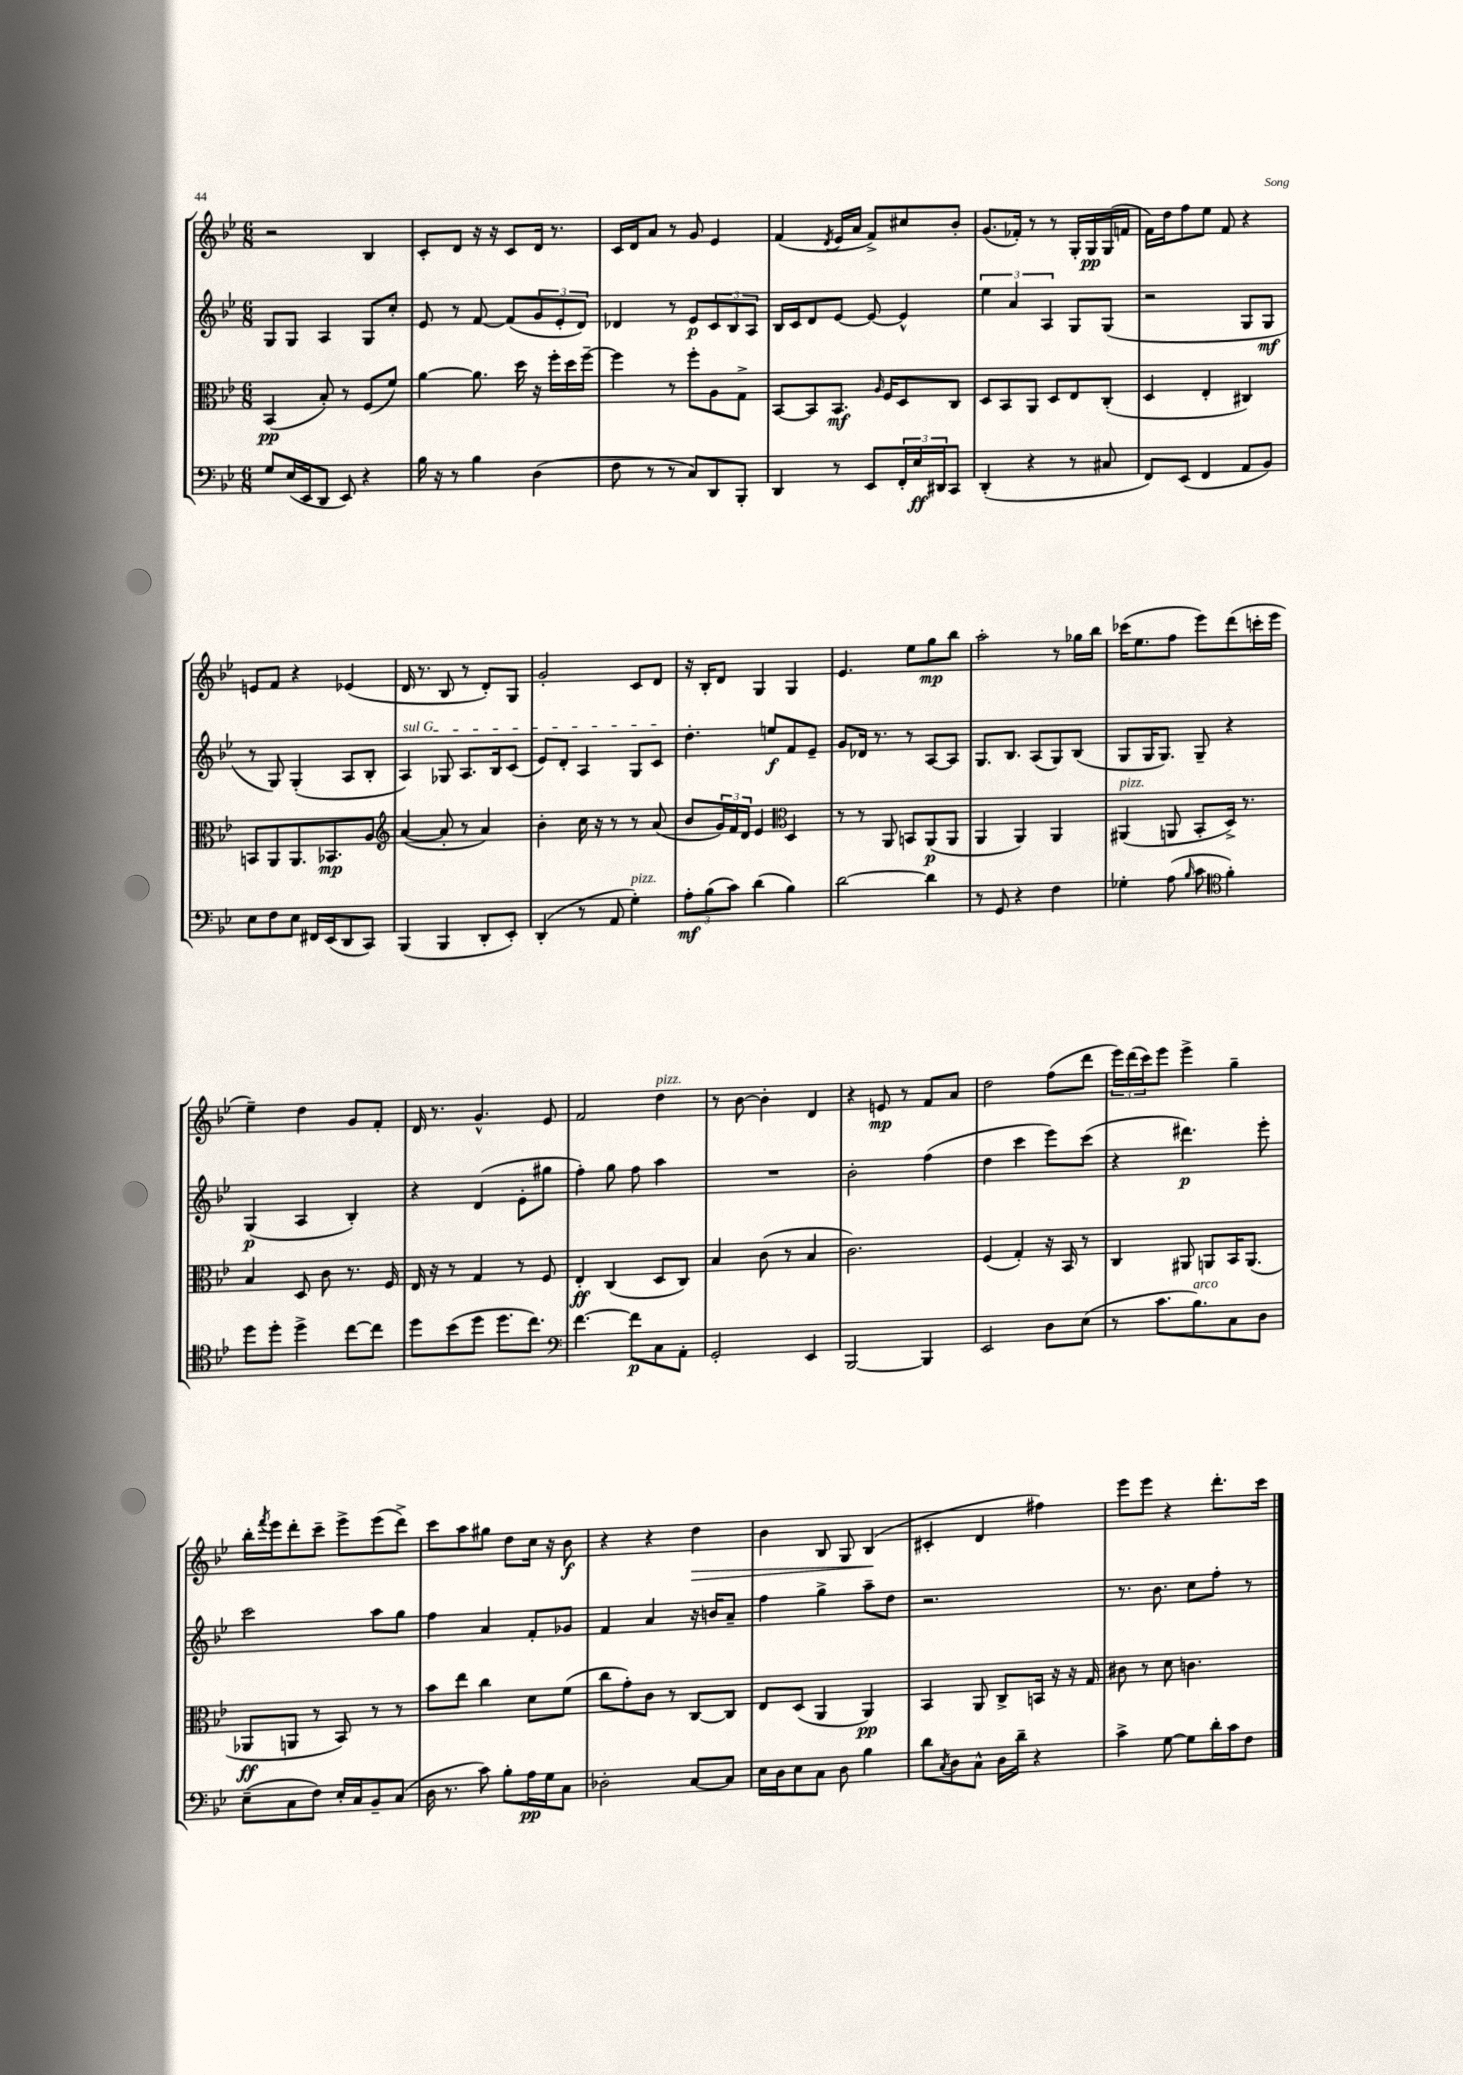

**kern	**dynam	**kern	**dynam	**kern	**dynam	**kern	**dynam
*part4	*part4	*part3	*part3	*part2	*part2	*part1	*part1
*staff4	*staff4	*staff3	*staff3	*staff2	*staff2	*staff1	*staff1
*clefF4	*	*clefC3	*	*clefG2	*	*clefG2	*
*k[b-e-]	*	*k[b-e-]	*	*k[b-e-]	*	*k[b-e-]	*
*M6/8	*	*M6/8	*	*M6/8	*	*M6/8	*
=70	=70	=70	=70	=70	=70	=70	=70
8G/L	.	(4BB-/	pp	8G/L	.	2r	.
(16E-/L	.	.	.	8G/J	.	.	.
16EE-/J	.	.	.	.	.	.	.
8DD/J	.	8B-'/)	.	4A/	.	.	.
8EE-/)	.	8r	.	.	.	.	.
4r	.	(8F/L	.	8G/L	.	4B-/	.
.	.	8f/J)	.	8cc'/J	.	.	.
=71	=71	=71	=71	=71	=71	=71	=71
16B-\	.	[4a\	.	8e-/	.	8c'/L	.
16r	.	.	.	.	.	.	.
8r	.	.	.	8r	.	8d/J	.
4B-\	.	8.a\]	.	[8f/	.	16r	.
.	.	.	.	.	.	16r	.
.	.	.	.	(8f/L]	.	8c/L	.
.	.	16dd\	.	.	.	.	.
(4D\	.	16r	.	12g/	.	16d/Jk	.
.	.	16ff'\LL	.	.	.	8.r	.
.	.	.	.	12e-'/	.	.	.
.	.	16dd\	.	.	.	.	.
.	.	.	.	12d/J)	.	.	.
.	.	[16ff~\JJ	.	.	.	.	.
=72	=72	=72	=72	=72	=72	=72	=72
8F\	.	4ff\]	.	4d-X/	.	16c/LL	.
.	.	.	.	.	.	16d/J	.
8r	.	.	.	.	.	8a/J	.
8r	.	8r	.	8r	.	8r	.
8C/L)	.	8ff'\L	.	8e-/L	p	8g/	.
8DD/	.	8A\	.	12c/	.	4e-/	.
.	.	.	.	12B-/	.	.	.
8BBB-'/J	.	8G^\J	.	.	.	.	.
.	.	.	.	12A/J	.	.	.
=73	=73	=73	=73	=73	=73	=73	=73
4DD/	.	[8BB-/L	.	16B-/LL	.	(4f/	.
.	.	.	.	16c/J	.	.	.
.	.	8BB-/]	.	8d/	.	.	.
.	.	.	.	.	.	8qd/	.
8r	.	8.BB-/J	mf	[8e-/J	.	16e-/LL	.
.	.	.	.	.	.	16a/JJ	.
8EE-/L	.	.	.	8e-/_	.	8f^/L)	.
.	.	16qqA/	.	.	.	.	.
.	.	16F/KL	.	.	.	.	.
24FF'/L	.	8D/	.	4e-^^/]	.	8cc#X/	.
24E-/	ff	.	.	.	.	.	.
24DD#X/J	.	.	.	.	.	.	.
8CC/J	.	8C/J	.	.	.	8b-'/J	.
=74	=74	=74	=74	=74	=74	=74	=74
(4DD'/	.	8D/L	.	6ee-\	.	(8.g/L	.
.	.	8BB-/	.	.	.	.	.
.	.	.	.	6a/	.	.	.
.	.	.	.	.	.	16f-X'/Jk)	.
4r	.	8AA/J	.	.	.	8r	.
.	.	.	.	6A/	.	.	.
.	.	8D/L	.	.	.	8r	.
8r	.	8E-/	.	8G/L	.	16G'/LL	.
.	.	.	.	.	.	16G/	pp
8C#X/	.	(8C'/J	.	(8G/J	.	(16G/	.
.	.	.	.	.	.	16fn/JJ	.
=75	=75	=75	=75	=75	=75	=75	=75
8FF/L)	.	4D/	.	2r	.	16f\LL)	.
.	.	.	.	.	.	16dd\J	.
(8EE-/J	.	.	.	.	.	8ff\	.
4FF/	.	4E-'/	.	.	.	8ee-\J	.
.	.	.	.	.	.	8f/	.
8AA/L	.	4C#X/)	.	8G/L	.	4r	.
8BB-/J)	.	.	.	8G/J	mf	.	.
!!LO:LB:g=z
=76	=76	=76	=76	=76	=76	=76	=76
8E-\L	.	8BBn/L	.	8r	.	8en/L	.
8F\	.	8AA/	.	8G/)	.	8f/J	.
8E-\J	.	8.AA/	.	(4G'/	.	4r	.
16FF#X/LL	.	.	.	.	.	.	.
(16EE-/J	.	8.BB-X/	mp	.	.	.	.
8DD/	.	.	.	8A/L	.	(4e-X/	.
8CC/J)	.	8A/J	.	8B-'/J	.	.	.
=77	=77	=77	=77	=77	=77	=77	=77
*	*	*clefG2	*	*	*	*	*
!	!	!	!	!LO:TX:a:i:t=sul G	!	!	!
(4BBB-/	.	([4a/	.	4A/)	.	16d/	.
.	.	.	.	.	.	8.r	.
4BBB-/	.	8a'/]	.	8G-X/	.	8B-/	.
.	.	8r	.	8.A/L	.	8r	.
8DD'/L	.	4a/)	.	.	.	8d'/L)	.
.	.	.	.	16B-/k	.	.	.
8EE-'/J)	.	.	.	(8c/J	.	8G/J	.
=78	=78	=78	=78	=78	=78	=78	=78
(4DD'/	.	4b-'\	.	8e-/L)	.	2g'/	.
.	.	.	.	8d'/J	.	.	.
8r	.	16cc\	.	4A/	.	.	.
.	.	16r	.	.	.	.	.
8AA/	.	8r	.	.	.	.	.
!LO:TX:a:i:t=pizz.	!	!	!	!	!	!	!
4G'\)	.	8r	.	8G/L	.	8c/L	.
.	.	(8a/	.	8c/J	.	8d/J	.
=79	=79	=79	=79	=79	=79	=79	=79
12A'\L	mf	8b-/L	.	4.dd'\	.	16r	.
.	.	.	.	.	.	16B-'/KL	.
(12B-\	.	.	.	.	.	.	.
.	.	24g/L)	.	.	.	8d/J	.
12c\J)	.	24f/	.	.	.	.	.
.	.	24d/JJ	.	.	.	.	.
(4d\	.	4e-/	.	.	.	4G/	.
.	.	.	.	8een/L	f	.	.
*	*	*clefC3	*	*	*	*	*
4B-\)	.	4D/	.	8f/	.	4G/	.
.	.	.	.	8e-~/J	.	.	.
=80	=80	=80	=80	=80	=80	=80	=80
[2d\	.	8r	.	8g/L	.	4.e-/	.
.	.	8r	.	16d-X/Jk	.	.	.
.	.	.	.	8.r	.	.	.
.	.	8AA/	.	.	.	.	.
.	.	8BBn/L	.	8r	.	8ee-\L	.
4d\]	.	(8AA/	p	[8A/L	.	8gg\	mp
.	.	8AA/J	.	8A/J]	.	8bb-\J	.
=81	=81	=81	=81	=81	=81	=81	=81
8r	.	4AA/	.	8.G/L	.	2aa'\	.
8GG/	.	.	.	.	.	.	.
.	.	.	.	8.B-/J	.	.	.
4r	.	4AA/)	.	.	.	.	.
.	.	.	.	(8A/L	.	.	.
4F\	.	4AA/	.	8G/)	.	8r	.
.	.	.	.	(8B-/J	.	16gg-X\LL	.
.	.	.	.	.	.	16bb-\JJ	.
=82	=82	=82	=82	=82	=82	=82	=82
!	!	!LO:TX:a:i:t=pizz.	!	!	!	!	!
4G-X'\	.	(4AA#X/	.	8G/L	.	(16ccc-X\KL	.
.	.	.	.	.	.	8.ee-\	.
.	.	.	.	16G/K	.	.	.
.	.	.	.	8.G/J)	.	.	.
(8A\	.	8AAn/	.	.	.	8ff\J	.
16qqB-/	.	.	.	.	.	.	.
8c\	.	8BB-'/L	.	8G~/	.	8eee-\L)	.
*clefC4	*	*	*	*	*	*	*
4f'\)	.	16D^/Jk)	.	4r	.	(8ddd\	.
.	.	8.r	.	.	.	.	.
.	.	.	.	.	.	16cccn'\L	.
.	.	.	.	.	.	16eee-\JJ	.
!!LO:LB:g=z
=83	=83	=83	=83	=83	=83	=83	=83
8dd\L	.	4B-/	.	(4G/	p	4ee-~\)	.
8dd'\J	.	.	.	.	.	.	.
4dd^\	.	8D/	.	4A/	.	4dd\	.
.	.	8c\	.	.	.	.	.
[8cc\L	.	8.r	.	4B-'/)	.	8g/L	.
8cc\J]	.	.	.	.	.	8f'/J	.
.	.	16F/	.	.	.	.	.
=84	=84	=84	=84	=84	=84	=84	=84
8dd\L	.	16E-/	.	4r	.	16d/	.
.	.	16r	.	.	.	8.r	.
(8b-\	.	8r	.	.	.	.	.
8dd\J	.	4G/	.	(4d/	.	4.g^^/	.
8.dd\L	.	.	.	.	.	.	.
.	.	8r	.	8e-'\L	.	.	.
8.cc\J)	.	.	.	.	.	.	.
.	.	8F/	.	8gg#X\J	.	8e-/	.
=85	=85	=85	=85	=85	=85	=85	=85
*clefF4	*	*	*	*	*	*	*
[4.f\	.	4E-'/	ff	4ff'\)	.	2f/	.
.	.	(4C/	.	8gg\	.	.	.
8f\L]	p	.	.	8ff\	.	.	.
!	!	!	!	!	!	!LO:TX:a:i:t=pizz.	!
8C\	.	8D/L	.	4aa\	.	4dd\	.
8AA'\J	.	8C/J)	.	.	.	.	.
=86	=86	=86	=86	=86	=86	=86	=86
2GG'/	.	4B-/	.	2.r	.	8r	.
.	.	.	.	.	.	[8b-\	.
.	.	(8c\	.	.	.	4b-'\]	.
.	.	8r	.	.	.	.	.
4EE-/	.	4B-/	.	.	.	4d/	.
=87	=87	=87	=87	=87	=87	=87	=87
[2BBB-/	.	2.c\)	.	2b-'\	.	4r	.
.	.	.	.	.	.	8en/	mp
.	.	.	.	.	.	8r	.
4BBB-/]	.	.	.	(4ff\	.	8f/L	.
.	.	.	.	.	.	8a/J	.
=88	=88	=88	=88	=88	=88	=88	=88
2EE-/	.	(4F/	.	4dd\	.	2dd\	.
.	.	4G'/)	.	4ccc\	.	.	.
8D\L	.	16r	.	8eee-\L)	.	(8ff\L	.
.	.	16BB-/	.	.	.	.	.
(8E-\J	.	8r	.	(8ccc\J	.	8ddd\J	.
=89	=89	=89	=89	=89	=89	=89	=89
8r	.	4C/	.	4r	.	24eee-\LL)	.
.	.	.	.	.	.	(24ddd\	.
.	.	.	.	.	.	24ccc\J)	.
8.c\L	.	.	.	.	.	8eee-\J	.
.	.	8AA#X/	.	4.ddd#X\)	p	4eee-^\	.
!LO:TX:a:i:t=arco	!	!	!	!	!	!	!
8.B-\)	.	.	.	.	.	.	.
.	.	8AAn/L	.	.	.	.	.
8C\	.	16BB-/K	.	.	.	4gg~\	.
.	.	(8.AA/J	.	.	.	.	.
8D\J	.	.	.	8eee-'\	.	.	.
!!LO:LB:g=z
=90	=90	=90	=90	=90	=90	=90	=90
(8E-~\L	.	8AA-X/L	ff	2ccc\	.	16bb-'\LL	.
.	.	.	.	.	.	8qfff/	.
.	.	.	.	.	.	16eee-\J	.
8C\	.	8AAn/J	.	.	.	8ddd'\	.
8F\J)	.	8r	.	.	.	8ccc~\J	.
16E-'/LL	.	8BB-/)	.	.	.	8eee-^\L	.
16C/J	.	.	.	.	.	.	.
8BB-~/	.	8r	.	8aa\L	.	(8eee-\	.
(8C/J	.	8r	.	8gg\J	.	8ddd^\J)	.
=91	=91	=91	=91	=91	=91	=91	=91
16D\	.	8b-\L	.	4ff\	.	8ccc\L	.
8.r	.	.	.	.	.	.	.
.	.	8ee-\J	.	.	.	8aa\	.
8c\)	.	4cc\	.	4a/	.	8gg#X\J	.
8B-'\L	.	.	.	.	.	8dd\L	.
16A\L	pp	8d\L	.	8f'/L	.	16cc\Jk	.
16G\J	.	.	.	.	.	16r	.
8C\J	.	(8f\J	.	8g-X/J	.	8b-\	f
=92	=92	=92	=92	=92	=92	=92	=92
2D-X'\	.	8cc\L	.	4f/	.	4r	.
.	.	8g'\)	.	.	.	.	.
.	.	8c\J	.	4a/	.	4r	.
.	.	8r	.	.	.	.	.
!	!	!	!	!	!	!	!LO:HP:b
[8C/L	.	[8C/L	.	16r	.	4dd\	>
.	.	.	.	16bn/KL	.	.	.
8C/J]	.	8C/J]	.	8a~/J	.	.	.
=93	=93	=93	=93	=93	=93	=93	=93
16E-\LL	.	8E-/L	.	4ff\	.	4b-\	.
16D\J	.	.	.	.	.	.	.
8E-\	.	(8D/J	.	.	.	.	.
8C\J	.	4AA/	.	4gg^\	.	8B-/	.
8D\	.	.	.	.	.	8G/	.
4B-\	.	4AA/)	pp	8aa~\L	.	(4B-/	.
.	.	.	.	8dd\J	.	.	.
.	.	.	.	.	.	.	]
=94	=94	=94	=94	=94	=94	=94	=94
8d\L	.	4BB-/	.	2.r	.	4c#X'/	.
8qC/	.	.	.	.	.	.	.
8D\	.	.	.	.	.	.	.
8C^^\J	.	8AA/	.	.	.	4d/	.
16D\LL	.	8C^/L	.	.	.	.	.
16d~\JJ	.	.	.	.	.	.	.
4r	.	16BBn/Jk	.	.	.	4ff#X\)	.
.	.	16r	.	.	.	.	.
.	.	16r	.	.	.	.	.
.	.	16G/	.	.	.	.	.
=95	=95	=95	=95	=95	=95	=95	=95
4c^\	.	8c#X\	.	8.r	.	8eee-\L	.
.	.	8r	.	.	.	8eee-\J	.
.	.	.	.	8.b-\	.	.	.
[8G\	.	8d\	.	.	.	4r	.
8G\L]	.	4.cn\	.	8cc\L	.	.	.
16d'\L	.	.	.	8ff'\J	.	8.ddd'\L	.
16c\J	.	.	.	.	.	.	.
8F\J	.	.	.	8r	.	.	.
.	.	.	.	.	.	16ccc\Jk	.
==	==	==	==	==	==	==	==
*-	*-	*-	*-	*-	*-	*-	*-
